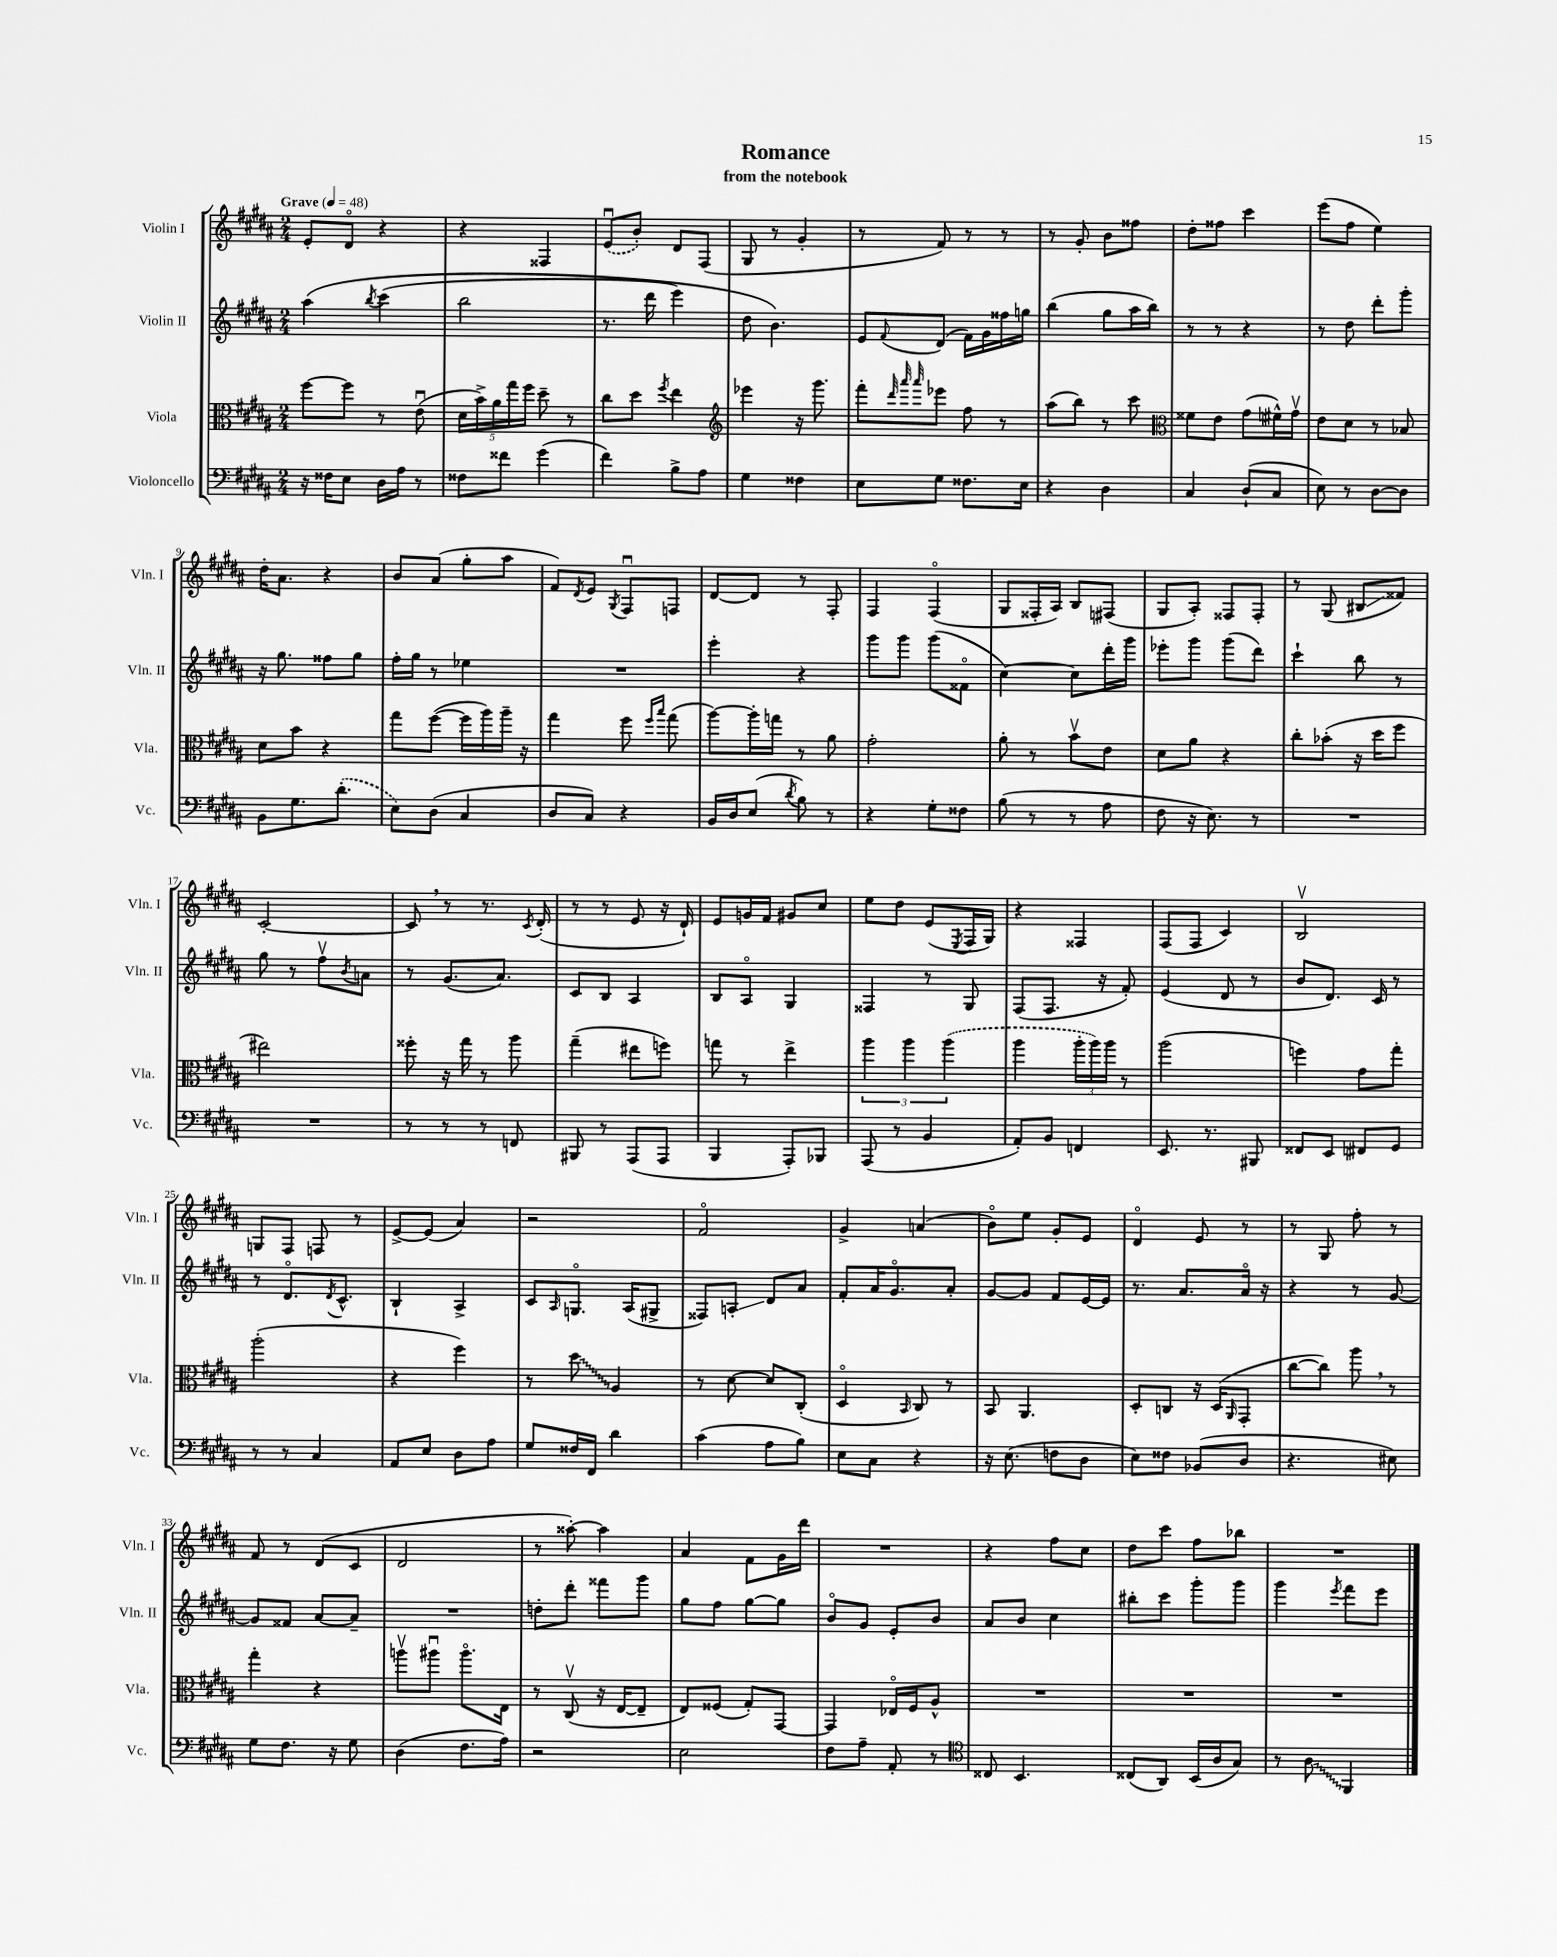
\header { title = "Romance" subtitle = "from the notebook" }
<<
\new StaffGroup <<
\new Staff = "s0" \with { instrumentName = "Violin I" shortInstrumentName = "Vln. I" } {
    \clef treble \key b \major \numericTimeSignature \time 2/4 \tempo "Grave" 4 = 48
    e'8-. dis'8\flageolet r4 |
    r4 fisis4 |
    \once \slurDashed e'8\downbow( b'8-.) dis'8 fis8( |
    gis8 r8 gis'4-. |
    r8 fis'8) r8 r8 |
    r8 gis'8-. b'8 fisis''8 |
    dis''8-. fisis''8 cis'''4 |
    e'''8( fis''8 e''4) |
    dis''16-. ais'8. r4 |
    b'8 ais'8( gis''8-. ais''8 |
    fis'8) \acciaccatura { dis'8 } e'8 \acciaccatura { gis8 } fis8\downbow f8 |
    dis'8~ dis'8 r8 fis8-. |
    fis4 fis4\flageolet( |
    gis8 fisis16-. ais16) b8 fis8( |
    gis8 ais8-.) fisis8 fisis8-. |
    r8 gis8( bis8\glissando fisis'8) |
    cis'2~-. |
    cis'8 \breathe r8 r8. \acciaccatura { cis'8 } dis'16-.( |
    r8 r8 e'8 r16 dis'16-!) |
    e'8 g'16 fis'16 gis'8 cis''8 |
    e''8 dis''8 e'8( \acciaccatura { e8 } fis16 gis16) |
    r4 fisis4 |
    fis8( fis8 cis'4) |
    b2\upbow |
    g8 fis8 f8 r8 |
    e'8~-> e'8( ais'4) |
    r2 |
    fis'2\flageolet |
    gis'4-> a'4( |
    b'8\flageolet) e''8 gis'8-. e'8 |
    dis'4\flageolet e'8 r8 |
    r8 gis8 fis''8-. r8 |
    fis'8 r8 dis'8( cis'8 |
    dis'2 |
    r8 aisis''8~-.) aisis''4 |
    ais'4 fis'8 gis'16 dis'''16 |
    R2 |
    r4 fis''8 cis''8 |
    dis''8 cis'''8 fis''8 bes''8 |
    R2 \bar "|." |
}
\new Staff = "s1" \with { instrumentName = "Violin II" shortInstrumentName = "Vln. II" } {
    \clef treble \key b \major \numericTimeSignature \time 2/4
    ais''4\( \acciaccatura { b''8 } cis'''4( |
    b''2 |
    r8. dis'''16 e'''4) |
    dis''8 b'4.\) |
    e'8 \appoggiatura { fis'8 } dis'8( fis'16) gis'16 fisis''16 g''16 |
    b''4( gis''8 ais''16 b''16) |
    r8 r8 r4 |
    r8 dis''8 dis'''8-. gis'''8-. |
    r16 gis''8. fisis''8 gis''8 |
    fis''16-. gis''16 r8 ees''4 |
    R2 |
    e'''4-. r4 |
    gis'''8 gis'''8 gis'''8( fisis'8\flageolet |
    cis''4~) cis''8 dis'''16-. gis'''16 |
    ees'''8-. gis'''8 gis'''8( dis'''8) |
    cis'''4-! b''8 r8 |
    gis''8 r8 fis''8\upbow \acciaccatura { b'8 } a'8 |
    r8 gis'8.( ais'8.) |
    cis'8 b8 ais4 |
    b8 ais8\flageolet gis4 |
    fisis4 r8 gis8 |
    fis8( fis8. r16 fis'8-.) |
    e'4( dis'8 r8 |
    b'8 dis'8.) cis'16 r8 |
    r8 dis'8.\flageolet \acciaccatura { dis'8 } cis'8.-^ |
    b4-! ais4-> |
    cis'8 \grace { ais16 } g8.\flageolet ais16( gis8-> |
    fisis8) a8-.\glissando dis'8 ais'8 |
    fis'8-. ais'16 gis'8.\flageolet ais'8-. |
    gis'8~ gis'8 fis'8 e'16~ e'16 |
    r8. ais'8. ais'16\flageolet r16 |
    r4 r8 gis'8~ |
    gis'8 fisis'8 ais'8~ ais'8-- |
    R2 |
    d''8-. dis'''8-. fisis'''8 gis'''8 |
    gis''8 fis''8 gis''8~ gis''8 |
    b'8\flageolet gis'8 e'8-. b'8 |
    ais'8 b'8 cis''4 |
    bis''8-. cis'''8 gis'''8-. gis'''8 |
    gis'''4 \acciaccatura { e'''8 } fis'''8 e'''8 \bar "|." |
}
\new Staff = "s2" \with { instrumentName = "Viola" shortInstrumentName = "Vla." } {
    \clef alto \key b \major \numericTimeSignature \time 2/4
    fis''8~ fis''8 r8 e'8\downbow( |
    \tuplet 5/4 { dis'16 b'16->) ais'16 gis''16 fis''16 } dis''8-- r8 |
    cis''8 dis''8 \acciaccatura { fis''8 } e''4 |
    \clef treble ees'''4 r16 gis'''8. |
    fis'''8-. \grace { dis'''32 ais'''32 ais'''32 } ees'''8 fis''8 r8 |
    ais''8( b''8) r8 cis'''8 |
    \clef alto fisis'8 e'8 gis'8( fis'16-^) gis'16\upbow |
    e'8 dis'8 r8 bes8 |
    dis'8 b'8 r4 |
    gis''8 fis''8~( fis''16 ais''16) ais''16-- r16 |
    gis''4 fis''8 \grace { fis''16 b''16 } gis''8( |
    ais''8~) ais''16-. g''16 r8 ais'8 |
    gis'2-. |
    ais'8-. r8 b'8\upbow e'8 |
    dis'8 ais'8 r4 |
    cis''8-. bes'8-.( r16 dis''16 fis''8 |
    eis''2) |
    fisis''8-. r16 gis''16 r8 ais''8 |
    gis''4--( eis''8 f''8) |
    g''8 r8 e''4-> |
    \tuplet 3/2 { ais''4 ais''4 \once \slurDashed ais''4( } |
    ais''4 \tuplet 3/2 { ais''16-. ais''16) ais''16 } r8 |
    ais''2( |
    f''4) gis'8 gis''8-. |
    ais''2-.( |
    r4 fis''4) |
    r8 \once \override Glissando.style = #'zigzag dis''8\glissando ais4 |
    r8 dis'8~ dis'8 cis8-.( |
    dis4\flageolet \grace { b,16 } cis8) r8 |
    b,8 ais,4. |
    dis8-. c8 r16 dis16( \grace { ais,16 } gis,8-. |
    cis''8~ cis''8) ais''8 \breathe r8 |
    gis''4-. r4 |
    a''8\upbow ais''8\downbow ais''8.\flageolet e16 |
    r8 cis8\upbow( r16 e16~ e8-- |
    e8) fisis8( gis8-.) gis,8~ |
    gis,4 ees16\flageolet fis16 ais8-^ |
    R2 |
    R2 |
    R2 \bar "|." |
}
\new Staff = "s3" \with { instrumentName = "Violoncello" shortInstrumentName = "Vc." } {
    \clef bass \key b \major \numericTimeSignature \time 2/4
    r16 fisis16 e8 dis16 ais16 r8 |
    fisis8 fisis'8 gis'4( |
    fis'4) b8-> ais8 |
    gis4 fisis4 |
    e8 gis8 fisis8. e16 |
    r4 dis4 |
    cis4 dis8-!( cis8 |
    e8) r8 dis8~ dis8 |
    b,8 gis8. \once \slurDashed dis'8.-.( |
    e8) dis8( cis4 |
    dis8 cis8) r4 |
    b,16 dis16 e8( \acciaccatura { dis'8 } b8) r8 |
    r4 gis8-. fisis8 |
    b8( r8 r8 ais8 |
    fis8 r16 e8.) r8 |
    R2 |
    R2 |
    r8 r8 r8 f,8 |
    bis,,8 r8 ais,,8( ais,,8 |
    b,,4 ais,,8-.) bes,,8 |
    ais,,8( r8 b,4 |
    ais,8-.) b,8 f,4 |
    e,8. r8. bis,,8 |
    fisis,8 e,8 fis,8 gis,8 |
    r8 r8 cis4 |
    ais,8 e8 dis8 ais8 |
    gis8 fisis16 fis,16 dis'4 |
    cis'4( ais8 b8) |
    e8 cis8 r4 |
    r16 e8.( f8 dis8 |
    e8) fisis8 bes,8( dis8 |
    r4. eis8) |
    gis8 fis8. r16 gis8 |
    dis4( fis8. ais16) |
    r2 |
    e2 |
    fis8 ais8-- ais,8-. r8 |
    \clef tenor cisis8 b,4. |
    cisis8( ais,8) b,16( ais16 gis8) |
    r8 \once \override Glissando.style = #'zigzag ais8\glissando fis,4 \bar "|." |
}
>>
>>
